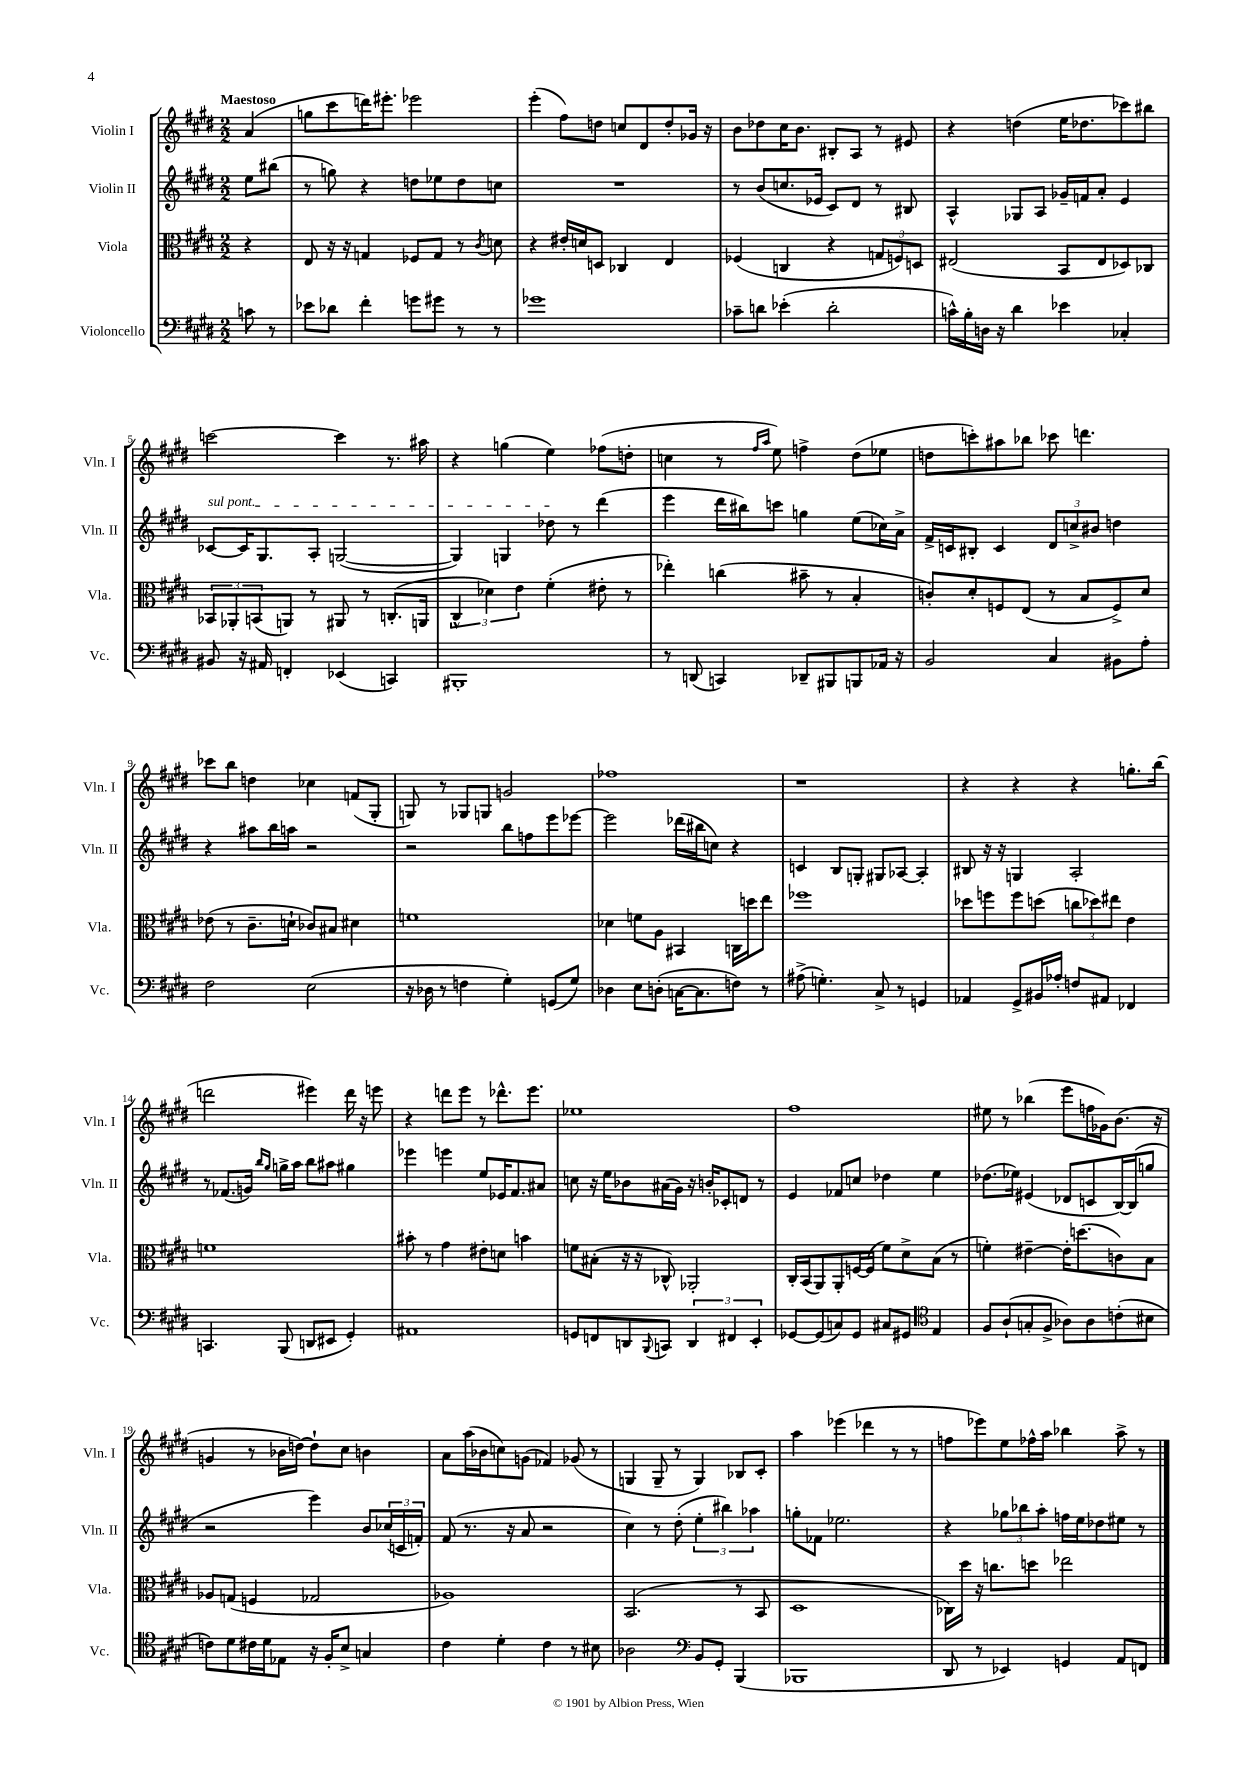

**kern	**kern	**kern	**kern
*part4	*part3	*part2	*part1
*staff4	*staff3	*staff2	*staff1
*I"Violoncello	*I"Viola	*I"Violin II	*I"Violin I
*I'Vc.	*I'Vla.	*I'Vln. II	*I'Vln. I
*clefF4	*clefC3	*clefG2	*clefG2
*k[f#c#g#d#]	*k[f#c#g#d#]	*k[f#c#g#d#]	*k[f#c#g#d#]
*M2/2	*M2/2	*M2/2	*M2/2
=	=	=	=
!	!	!	!LO:TX:a:B:t=Maestoso
8cn\	4r	8ee\L	(4a/
8r	.	(8bb#X\J	.
=1	=1	=1	=1
8e-X\L	8E/	8r	8ggn\L
8d-X\J	16r	8ggn\)	8ccc#\
.	16r	.	.
4f#'\	4Gn/	4r	16dddn\K)
.	.	.	8.eee#X'\J
8gn\L	8F-X/L	8ddn\L	2eee-X\
8g#X\J	8G/J	8ee-X\	.
8r	8r	8dd\	.
.	8qc#/	.	.
8r	8dn\	8ccn\J	.
=2	=2	=2	=2
1g-X	4r	1r	(4eee'\
.	16e#X'/LL	.	8ff#\L)
.	16dn/J	.	.
.	8Dn/J	.	8ddn\J
.	4C-X/	.	8ccn/L
.	.	.	8d#/
.	4E/	.	8dd'/
.	.	.	16g-X/Jk
.	.	.	16r
=3	=3	=3	=3
8c-X~\L	(4F-X/	8r	8b\L
8dn\J	.	(8b/L	8dd-X\
(4e-X'\	4Cn/	8.ccn/	16cc#\K
.	.	.	8.b\J
.	.	16e-X/Jk	.
2d'\	4r	8c#/L)	8B#X'/L
.	.	8d#/J	8A/J
.	12Gn/L	8r	8r
.	12Fn/)	.	.
.	.	8B#X/	8e#X/
.	12Dn/J	.	.
=4	=4	=4	=4
16cn^^\LL)	(2E#X/	4A^^/	4r
16B'\	.	.	.
16Dn\JJ	.	.	.
16r	.	.	.
4d#\	.	8G-X/L	(4ddn\
.	.	8A/J	.
4e-X\	8BB/L	16g-X~/LL	16ee\KL
.	.	16fn/J	8.dd-X\
.	8E#/	8a'/J	.
4C-X'/	8D-X/)	4e/	8ccc-X\)
.	8C-X/J	.	8bb#X\J
!!LO:LB:g=z
=5	=5	=5	=5
!	!	!LO:TX:a:i:t=sul pont.	!
8BB#X/	12BB-X/L	[8c-X/L	[2cccn\
.	12AA-X'/	.	.
16r	.	16c-/K]	.
.	(12BBn/	.	.
16AA#X/	.	8.G#/	.
4FFn'/	8AAn/J)	.	.
.	8r	8A'/J	.
(4EE-X/	8AA#X/	([2Gn/	4ccc\]
.	8r	.	.
4CCn/)	(8.Cn'/L	.	8.r
.	16AAn/Jk	.	16aa#X\
=6	=6	=6	=6
1BBB#X'	6C#^^/	4G/])	4r
.	6d-X\)	.	.
.	.	4Gn/	(4ggn\
.	6e\	.	.
.	(4f#'\	8dd-X\	4ee\)
.	.	8r	.
.	8e#X'\	(4ddd#\	(8ff-X\L
.	8r	.	8ddn'\J
=7	=7	=7	=7
8r	4ee-X'\)	4eee\	4ccn\
(8DDn/	.	.	.
4CCn/)	(4ccn\	16ddd#\LL	8r
.	.	16bb#X\J)	.
.	.	.	16qqff#/LL
.	.	.	16qqaa/JJ
.	.	8cccn\J	8ee\)
8DD-X~/L	8b#X~\	4ggn\	4ffn^\
8BBB#X/	8r	.	.
8BBBn/	4B'/	(8ee\L	(8dd#\L
16AA-X/Jk	.	16cc-X\L)	8ee-X\J
16r	.	16a^\JJ	.
=8	=8	=8	=8
2BB/	8cn'/L)	16f#^/LL	8ddn\L
.	.	16cn/J	.
.	8d#'/	8B#X'/J	8cccn'\)
.	8Fn/	4c/	8aa#X\
.	(8E/J	.	8bb-X\J
4C#/	8r	12d#/L	8ccc-X\
.	.	12ccn^/	.
.	8B/L	.	4.dddn\
.	.	12b#X/J	.
8BB#X\L	8F^/)	4ddn\	.
8A'\J	8d#/J	.	.
!!LO:LB:g=z
=9	=9	=9	=9
2F#\	(8e-X\	4r	8ccc-X\L
.	8r	.	8bb\J
.	8.c#~\L	8aa#X\L	4ddn\
.	.	16bb\L	.
.	16dn`\Jk	16aan\JJ	.
(2E\	8c-X/L)	2r	4cc-X\
.	8B#X/J	.	.
.	4d#X\	.	(8fn/L
.	.	.	8G#'/J
=10	=10	=10	=10
16r	1fn	2r	8Gn/)
16D-X\	.	.	.
8r	.	.	8r
4Fn\	.	.	8G-X/L
.	.	.	8Gn/J
4G#'\)	.	8bb\L	2gn/
.	.	8ffn\	.
(8GGn/L	.	8eee\	.
8G#/J)	.	[8eee-X\J	.
=11	=11	=11	=11
4D-X\	4d-X\	2eee-\]	1ff-X
8E\L	8fn\L	.	.
(8Dn'\J	8A\J	.	.
[16Cn\KL	4BB#X/	(16ddd-X\LL	.
8.C\]	.	16bb#X\J	.
.	.	8ccn\J)	.
8Fn\J)	16Cn\LL	4r	.
.	16ddn\J	.	.
8r	8ee\J	.	.
=12	=12	=12	=12
(8A#X^\	1ff-X	4cn/	1r
4.Gn'\)	.	.	.
.	.	8B/L	.
.	.	8Gn'/J	.
8C#^/	.	8G#X/L	.
8r	.	[8A-X/J	.
4GGn/	.	4A-'/]	.
=13	=13	=13	=13
4AA-X/	8dd-X\L	8B#X/	4r
.	8ffn\	16r	.
.	.	16r	.
8GG#^/L	8ff\	4Gn/	4r
16BB#X/L	(8ddn\J	.	.
16A-X'/JJ	.	.	.
8Fn/L	12ccn\L	2A'/	4r
.	12dd-X\)	.	.
8AA#X/J	.	.	.
.	12ee#X\J	.	.
4FF-X/	4e\	.	8.ggn'\L
.	.	.	(16bb\Jk
!!LO:LB:g=z
=14	=14	=14	=14
4.CCn/	1fn	8r	2dddn\
.	.	(8.f-X/L	.
.	.	16gn/Jk)	.
.	.	16qqbb/LL	.
.	.	16qqgg#/JJ	.
(8BBB/	.	16ggn^\LL	.
.	.	16aa\JJ	.
8DDn/L	.	8bb\L	4eee#X\)
8EE#X/J	.	8aa#X\J	.
4GG#'/)	.	4gg#X\	16ddd\
.	.	.	16r
.	.	.	8eeen\
=15	=15	=15	=15
1AA#X	8b#X'\	4eee-X\	4r
.	8r	.	.
.	4g#\	4eeen\	8dddn\L
.	.	.	8eee\J
.	8e#X'\L	8ee/L	8r
.	8dn\J	16e-X/K	8.ddd-X^^\L
.	.	8.f#/	.
.	4bn\	.	.
.	.	.	8.eee\J
.	.	8a#X/J	.
=16	=16	=16	=16
8GGn/L	8fn\L	8ccn\	1ee-X
8FFn/	(8B#X'\J	16r	.
.	.	16ee\KL	.
8DDn/	16r	8b-X\	.
.	16r	.	.
8qqBBB/	.	.	.
8CCn/J	8C-X^^/)	(16a#X\L	.
.	.	16g#\JJ)	.
6DD/	2AA-X'/	16r	.
.	.	16bn'/KL	.
.	.	8c-X'/	.
6FF#X/	.	.	.
.	.	8dn/J	.
6EE'/	.	.	.
.	.	8r	.
=17	=17	=17	=17
[8GG-X/L	16C#'/LL	4e/	1ff#
.	(16BB/J	.	.
(8GG-/]	8AA/)	.	.
8Cn/)	8AA'/	8f-X/L	.
8GG-/J	[16Fn/L	8ccn/J	.
.	(16F/JJ]	.	.
8C#X/L	8f#\L)	4dd-X\	.
8GG#X/J	8d#^\	.	.
*clefC4	*	*	*
4E/	(8B\J	4ee\	.
.	8r	.	.
=18	=18	=18	=18
8F#/L	4fn'\)	(8.dd-X\L	8ee#X\
(8A`/	.	.	8r
.	.	16ee-X\Jk)	.
8Gn'/	[4e#X~\	(4e#X/	(4bb-X\
8F#^/J	.	.	.
8A-X\L)	16e#'\KL]	8d-X/L	8eee\L
.	(8.ddn\	.	.
8A-\	.	8cn/	16ffn\L
.	.	.	16g-X\J)
(8cn'\	8cn\)	[16B/L)	(8.b\J
.	.	(16B/J]	.
8B#X\J	8B\J	8ggn/J	.
.	.	.	16r
!!LO:LB:g=z
=19	=19	=19	=19
8cn\L)	8A-X/L	2r	4gn/
8d#\	(8Gn/J	.	.
16c#X\L	4Fn/	.	8r
16d#\J	.	.	.
8E-X\J	.	.	16b-X\LL
.	.	.	[16ddn\JJ)
16r	2G-X/	4eee\)	8dd`\L]
16F#'/KL	.	.	.
8B^/J	.	.	8cc#\J
4Gn/	.	8b/L	4bn\
.	.	(24cc-X/L	.
.	.	24cn/	.
.	.	24fn'/JJ)	.
=20	=20	=20	=20
4c#\	1A-X)	(8f#/	8a\L
.	.	8.r	(16aa\L
.	.	.	16b-X\J
4d#'\	.	.	8ccn\)
.	.	16r	.
.	.	8a/	(8gn\J
4c#\	.	2r	4f-X/)
8r	.	.	(8g-X/
8B#X\	.	.	8r
=21	=21	=21	=21
2A-X\	(2.BB/	4cc#\)	4Gn/
.	.	8r	8G~/
.	.	(8dd#'\	8r
*clefF4	*	*	*
8BB/L	.	6ee'\	4G/)
8GG#'/J	.	.	.
.	.	6bb#X\)	.
(4BBB/	8r	.	8B-X/L
.	.	6aa-X\	.
.	8BB/	.	8c#'/J
=22	=22	=22	=22
1BBB-X	1D#	8ggn'\L	4aa\
.	.	8f-X\J	.
.	.	2.ee-X\	(4eee-X\
.	.	.	4ddd-X\
.	.	.	8r
.	.	.	8r
=23	=23	=23	=23
8DD#/	16C-X\LL)	4r	8ffn\L
.	16dd#\JJ	.	.
8r	16r	.	8eee-X\)
.	8.ccn\L	.	.
4EE-X/)	.	12gg-X\L	8ee\
.	.	12bb-X\	.
.	8ddn\J	.	16ff-X^^\L
.	.	12aa'\J	.
.	.	.	16aa\JJ
4GGn/	2ee-X\	16ffn\LL	4bb-X\
.	.	16ee\J	.
.	.	8dd-X\	.
8AA/L	.	8ee#X\J	8aa^\
8FFn/J	.	8r	8r
==	==	==	==
*-	*-	*-	*-
